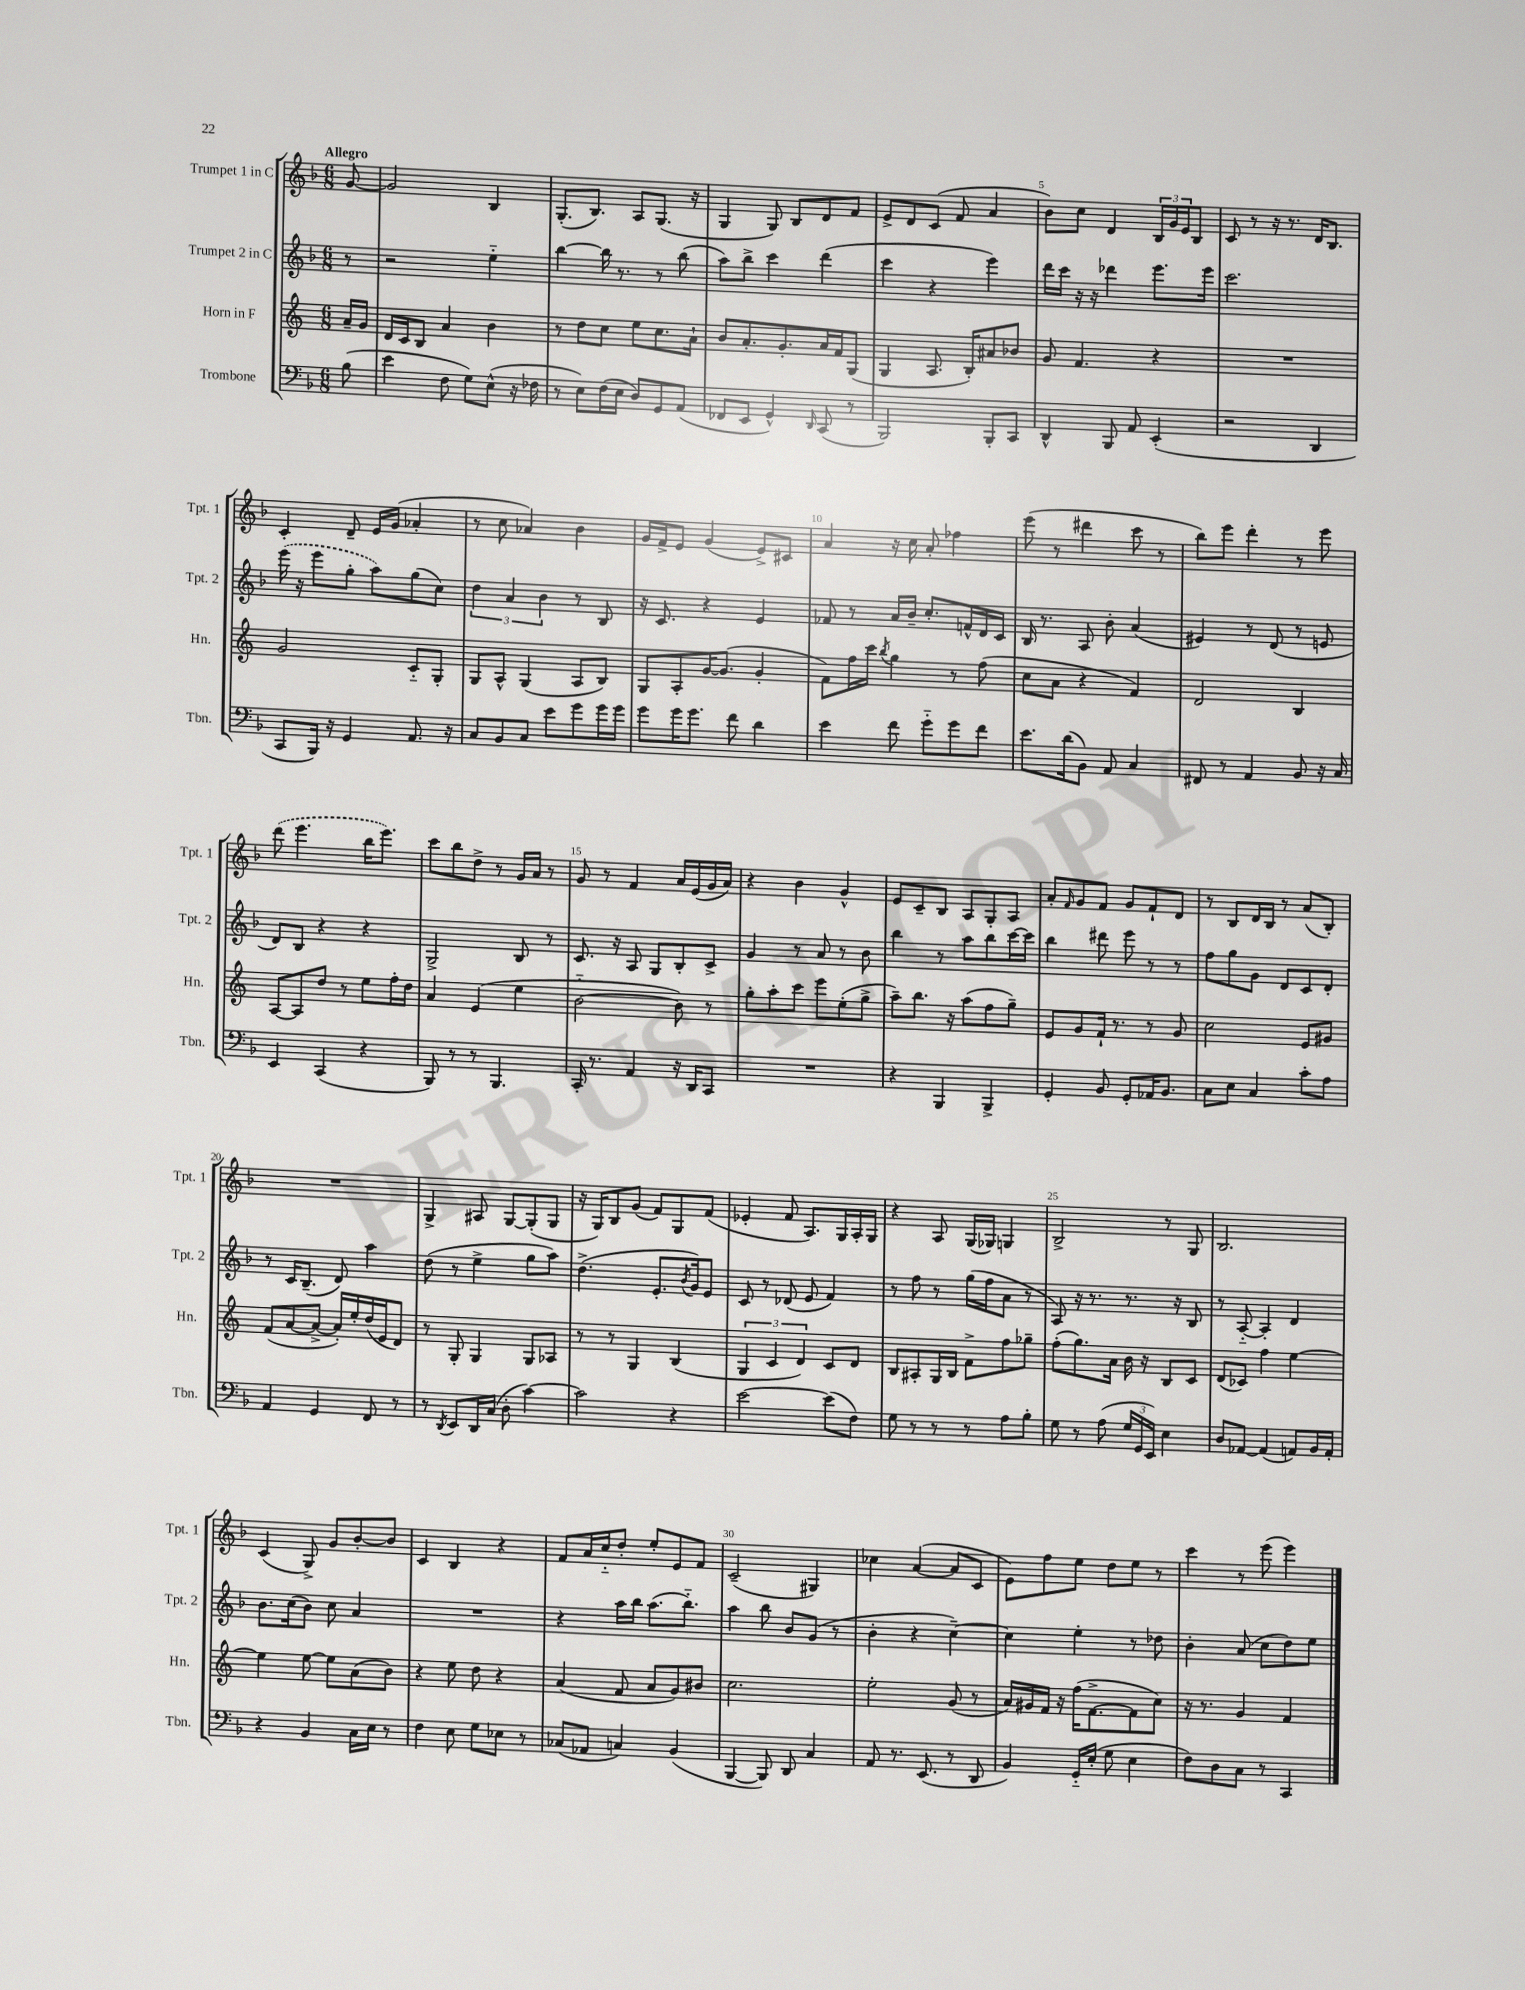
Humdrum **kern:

**kern	**kern	**kern	**kern
*part4	*part3	*part2	*part1
*staff4	*staff3	*staff2	*staff1
*I"Trombone	*I"Horn in F	*I"Trumpet 2 in C	*I"Trumpet 1 in C
*I'Tbn.	*I'Hn.	*I'Tpt. 2	*I'Tpt. 1
*clefF4	*clefG2	*clefG2	*clefG2
*k[b-]	*k[]	*k[b-]	*k[b-]
*M6/8	*M6/8	*M6/8	*M6/8
=	=	=	=
!	!	!	!LO:TX:a:B:t=Allegro
(8B-\	16a~/LL	8r	[8g/
.	16g/JJ	.	.
=1	=1	=1	=1
4e\	16d/LL	2r	2g/]
.	16c/J	.	.
.	8B/J	.	.
8F\	4a/	.	.
8G\L)	.	.	.
(8E^^\J	4b\	4ee\	4B-/
16r	.	.	.
16F-X\	.	.	.
=2	=2	=2	=2
8r	8r	[4bb-\	(8.G'/L
8E\L)	8dd\L	.	.
.	.	.	8.B-/J)
(16F\L	8cc\J	16bb-\]	.
16E\JJ	.	8.r	.
8D/L)	8ee\L	.	8A/L
8GG/	8.cc\	8r	(8.G/J
(8AA/J	.	(8bb-\	.
.	16a`\Jk	.	16r
=3	=3	=3	=3
8FF-X/L	8b/L	8aa\L)	4G/
8EE/J	8.a'/	8bb-^\J	.
4GG^^/)	.	4ccc\	8G/)
.	8.g'/	.	.
.	.	.	8B-/L
16qqDD/	.	.	.
(8CC/	16a/L	(4ddd\	8d/
.	16f/J	.	.
8r	(8G/J	.	8f/J
=4	=4	=4	=4
2BBB-/)	4G/	4ccc\	8e^/L
.	.	.	8d/
.	8.A/	4r	(8c/J
.	.	.	8f/
.	16B'/KL)	.	.
8BBB-'/L	8a#X/	4eee\)	4a/
8CC/J	8b-X/J	.	.
=5	=5	=5	=5
4DD^^/	8g/	16ddd\LL	8b-\L)
.	.	16ccc\JJ	.
.	4.f/	16r	8cc\J
.	.	16r	.
8BBB-/	.	4ddd-X\	4d/
8AA/	.	.	.
(4EE'/	4r	8.eee\L	24B-/LL
.	.	.	24g/
.	.	.	24e/J
.	.	.	8B-/J
.	.	16eee\Jk	.
=6	=6	=6	=6
2r	2.r	2.ccc\	8c/
.	.	.	8r
.	.	.	16r
.	.	.	8.r
4DD/	.	.	16d/KL
.	.	.	8.B-/J
!!LO:LB:g=z
=7	=7	=7	=7
8CC/L	2g/	(16eee\	4c'/
.	.	16r	.
16BBB-/Jk)	.	8eee\L	.
16r	.	.	.
4GG/	.	8gg'\J	8d~/
.	.	8aa\L)	16e/LL
.	.	.	(16g/JJ
8.AA/	8c/L	(8gg\	4a-X'/
.	8G'/J	8cc\J)	.
16r	.	.	.
=8	=8	=8	=8
8C/L	8G/L	6dd\	8r
8BB-/	8A^^/J	.	8cc\
.	.	6a/	.
8C/J	(4G/	.	4a-X/)
.	.	6b-\	.
8e\L	.	.	.
8g\	8A/L	8r	4b-\
16g\L	8B/J)	8B-/	.
16g\JJ	.	.	.
=9	=9	=9	=9
8g\L	8G/L	16r	16g/LL
.	.	8.c/	16f^/J
16g\K	8A'/	.	8e/J
8.g\J	.	.	.
.	[16g/K	4r	(4g/
.	(8.g/J]	.	.
8f\	.	.	.
4d\	4g'/	4e/	8e^/L)
.	.	.	8c#X/J
=10	=10	=10	=10
4e\	8f\L)	8f-X/	4a/
.	16ff\L	8r	.
.	16ccc\JJ	.	.
.	8qbb/	.	.
8f\	4gg\	16a/LL	16r
.	.	16b-~/JJ	16cc\
8g\L	.	8.cc'/L	8a'/
8g\	8r	.	4ff-X\
.	.	16fn^^/L	.
8f\J	(8ff\	16d/	.
.	.	16c/JJ	.
=11	=11	=11	=11
8.e\L	8cc\L	16B-/	(8eee\
.	.	8.r	.
.	8a\J	.	8r
(16d\k	.	.	.
8BB-\J)	4r	8A/	4ddd#X\
8AA/	.	8b-'\	.
4C/	4f/)	(4a/	8ccc\
.	.	.	8r
=12	=12	=12	=12
8FF#X/	2d/	4e#X/)	8bb-\L)
8r	.	.	8eee\J
4AA/	.	8r	4ddd'\
.	.	(8d/	.
8BB-/	4B/	8r	8r
16r	.	8en/	8eee\
16C/	.	.	.
!!LO:LB:g=z
=13	=13	=13	=13
4EE/	[8A/L	8d/L)	(8ddd\
.	8A/]	8B-/J	4.eee\
(4CC/	8dd/J	4r	.
.	8r	.	.
4r	8ee\L	4r	16bb-\KL
.	.	.	8.eee\J)
.	16ff'\L	.	.
.	16dd\JJ	.	.
=14	=14	=14	=14
8BBB-/)	4a/	2G^/	8ccc\L
8r	.	.	8bb-\
8r	(4e/	.	8dd^\J
4.BBB-/	.	.	8r
.	4ee\	8B-/	16g/LL
.	.	.	16a/JJ
.	.	8r	8r
=15	=15	=15	=15
16CC'/	[2b\	8.c/	8g/
8.r	.	.	.
.	.	.	8r
.	.	16r	.
4AA/	.	8A/	4f/
.	.	8G/L	.
16r	8b\])	8B-'/	16a/LL
16DD/KL	.	.	(16e/
8CC/J	8r	8c^/J	16g/
.	.	.	16a/JJ)
=16	=16	=16	=16
2.r	8gg'\L	4g/	4r
.	8aa'\	.	.
.	8ccc\J	8r	4b-\
.	8eee\L	8a/	.
.	(8ee'\	8r	4g^^/
.	8gg^\J	8b-\	.
=17	=17	=17	=17
4r	8aa~\L)	4bb-\	8e/L
.	8.bb\J	.	8c~/
4BBB-/	.	8r	8B-/J
.	16r	.	.
.	(8aa\L	8aa\L	8A/L
4BBB-^/	8ff\	8bb-\	8G'/
.	8gg~\J)	[16ccc\L	8A/J
.	.	16ccc\JJ]	.
=18	=18	=18	=18
4GG'/	8e/L	4bb-\	8a'/L
.	.	.	16qqf/
.	8g/	.	8g/
8BB-/	16f`/Jk	8ddd#X\	8f/J
.	8.r	.	.
8GG'/L	.	8eee\	8g/L
16AA-X/K	8r	8r	8f`/
8.BB-/J	.	.	.
.	8g/	8r	8d/J
=19	=19	=19	=19
8C\L	2cc\	8ff\L	8r
8E\J	.	8gg\	8B-/L
4C/	.	8g\J	16d/L
.	.	.	16B-/JJ
.	.	8d/L	8r
8c'\L	8e/L	8c/	(8a/L
8A\J	8g#X/J	8d'/J	8B-'/J)
!!LO:LB:g=z
=20	=20	=20	=20
4AA/	(8f/L	8r	2.r
.	[8a/	16c/KL	.
.	.	(8.B-~/J	.
4GG/	8a^/J_	.	.
.	16a'/LL])	8d/)	.
.	16ee'/	.	.
8FF/	(16dd/	4aa\	.
.	16e/J	.	.
8r	8d/J)	.	.
=21	=21	=21	=21
8r	8r	(8dd\	4G^/
8qDD/	.	.	.
8EE/L	8G'/	8r	.
16DD/L	4G/	4ee^\	8A#X/
(16C/JJ	.	.	.
8D'\	.	.	[8G/L
[4c\)	8G/L	8gg\L	(8G'/]
.	8A-X/J	8aa\J)	8G/J
=22	=22	=22	=22
2c\]	8r	(4.dd^\	16r
.	.	.	16G/KL)
.	8r	.	8B-/
.	4G/	.	(8g/J
.	.	8.e'/L	8f/L)
4r	(4B/	.	8G/
.	.	8qb-/	.
.	.	16g/k)	.
.	.	8e/J	(8f/J
=23	=23	=23	=23
[2e\	6G/	8c/	4e-X'/
.	.	8r	.
.	6c/	.	.
.	.	(8d-X/	8f/
.	6d/)	.	.
.	.	8e/	8.A/L)
(8e\L]	8c/L	4f/)	.
.	.	.	16G/L
8F\J)	8d/J	.	16A'/
.	.	.	16G/JJ
=24	=24	=24	=24
8G\	8B/L	8r	4r
8r	8A#X'/	8ff\	.
8r	16G/L	8r	8A/
.	16B/JJ	.	.
8r	8f^\L	(16gg\LL	(16G/LL
.	.	16ff\J	16G-X/JJ)
8A\L	8ff\	8a\J	4Gn/
8B-'\J	8gg-X~\J	8r	.
=25	=25	=25	=25
8G\	(8ff'\L	8A/)	2B-^/
8r	8.gg\)	16r	.
.	.	8.r	.
(8A\	.	.	.
.	16a\Jk	.	.
24G/LL	16b\	8.r	.
24GG/	.	.	.
.	16r	.	.
24EE/JJ)	.	.	.
4E\	8B/L	.	8r
.	.	16r	.
.	8c/J	8B-/	8G/
=26	=26	=26	=26
8D/L	(8d/L	8r	2.B-/
[8AA-X/J	8c-X/J)	[8A/	.
(4AA-/]	4ff\	4A'/]	.
8AAn/L)	[4ee\	4d/	.
16BB-/L	.	.	.
16AA'/JJ	.	.	.
!!LO:LB:g=z
=27	=27	=27	=27
4r	4ee\]	8.b-\L	(4c/
.	.	(16cc\k	.
4BB-/	[8ee\	8b-\J)	8G^/)
.	8ee\L]	8cc\	8g/L
16C\LL	(8a\	4a/	[8b-'/
16E\JJ	.	.	.
8r	8b\J)	.	8b-/J]
=28	=28	=28	=28
4F\	4r	2.r	4c/
8E\	8ee\	.	4B-/
8G\L	8dd\	.	.
8E-X\J	4r	.	4r
8r	.	.	.
=29	=29	=29	=29
(8C-X/L	(4a/	4r	8f/L
8AA-X/J	.	.	16a/L
.	.	.	16cc/J
4Cn/)	8f/	16aa\LL	8dd'/J
.	.	16bb-\JJ	.
.	8a/L	(8.aa\L	8ee'/L
(4BB-/	8g/)	.	8e/
.	.	8.bb-\J)	.
.	8b#X/J	.	8f/J
=30	=30	=30	=30
[4BBB-/	2.cc\	4aa\	(2c~/
8BBB-/])	.	8bb-\	.
8DD/	.	8b-/L	.
4C/	.	(8g/J	4G#X/)
.	.	8r	.
=31	=31	=31	=31
8AA/	2ee'\	4b-'\	4cc-X\
8.r	.	.	.
.	.	4r	([4a/
(8.EE/	.	.	.
8r	(8g/	[4cc~\)	8a/L]
8DD/	8r	.	8c/J
=32	=32	=32	=32
4BB-/)	16a/LL)	4cc\]	8e\L)
.	16g#X/	.	.
.	16f/JJ	.	8ff\
.	16r	.	.
16GG/LL	(16ff\KL	4ee'\	8ee\J
(16E'/JJ	[8.f^\	.	.
8G\	.	.	8dd\L
4E\	8f\]	8r	8ee\J
.	8cc\J)	8dd-X\	8r
=33	=33	=33	=33
8F\L)	16r	4b-'\	4ccc\
.	8.r	.	.
8D\	.	.	.
8C\J	4g/	(8a/	8r
8r	.	8cc\L	(8eee\
4CC/	4f/	8dd\)	4eee\)
.	.	8ee\J	.
==	==	==	==
*-	*-	*-	*-
